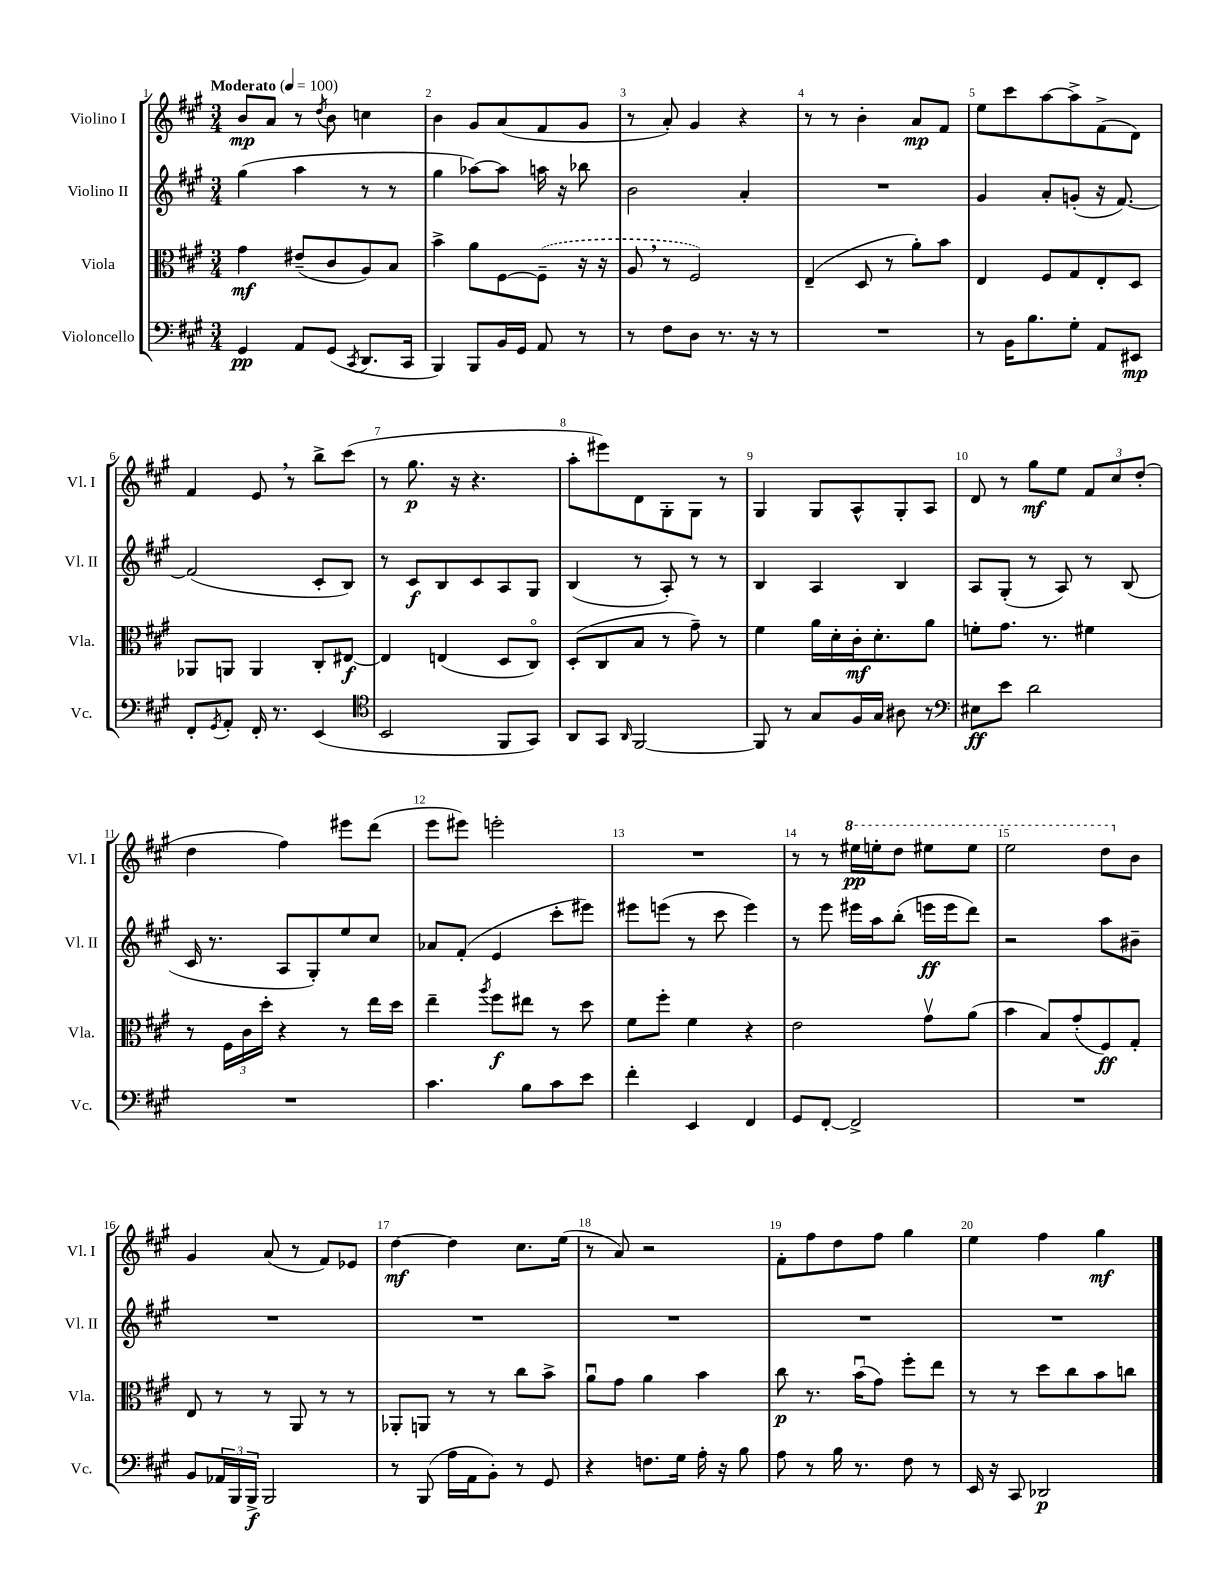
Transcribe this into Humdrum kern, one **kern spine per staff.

**kern	**dynam	**kern	**dynam	**kern	**dynam	**kern	**dynam
*part4	*part4	*part3	*part3	*part2	*part2	*part1	*part1
*staff4	*staff4	*staff3	*staff3	*staff2	*staff2	*staff1	*staff1
*I"Violoncello	*	*I"Viola	*	*I"Violino II	*	*I"Violino I	*
*I'Vc.	*	*I'Vla.	*	*I'Vl. II	*	*I'Vl. I	*
*clefF4	*	*clefC3	*	*clefG2	*	*clefG2	*
*k[f#c#g#]	*	*k[f#c#g#]	*	*k[f#c#g#]	*	*k[f#c#g#]	*
*M3/4	*	*M3/4	*	*M3/4	*	*M3/4	*
*MM100	*	*MM100	*	*MM100	*	*MM100	*
=1	=1	=1	=1	=1	=1	=1	=1
!	!	!	!	!	!	!LO:TX:a:B:t=Moderato	!
4GG#/	pp	4g#\	mf	(4gg#\	.	8b/L	mp
.	.	.	.	.	.	8a/J	.
8AA/L	.	(8e#X~/L	.	4aa\	.	8r	.
.	.	.	.	.	.	8qdd/	.
(8GG#/J	.	8c#/	.	.	.	8b\	.
8qCC#/	.	.	.	.	.	.	.
8.DD/L	.	8A/)	.	8r	.	4ccn\	.
.	.	8B/J	.	8r	.	.	.
16CC#/Jk	.	.	.	.	.	.	.
=2	=2	=2	=2	=2	=2	=2	=2
4BBB/)	.	4b^\	.	4gg#\	.	4b\	.
8BBB/L	.	8a\L	.	[8aa-X\L)	.	8g#/L	.
16BB/L	.	[8F#\	.	8aa-\J]	.	(8a/	.
16GG#/JJ	.	.	.	.	.	.	.
8AA/	.	(8F#~\J]	.	16aan\	.	8f#/	.
.	.	.	.	16r	.	.	.
8r	.	16r	.	8bb-X\	.	8g#/J	.
.	.	16r	.	.	.	.	.
=3	=3	=3	=3	=3	=3	=3	=3
8r	.	8A,/	.	2b\	.	8r	.
8F#\L	.	8r	.	.	.	8a'/)	.
8D\J	.	2F#/)	.	.	.	4g#/	.
8.r	.	.	.	.	.	.	.
.	.	.	.	4a'/	.	4r	.
16r	.	.	.	.	.	.	.
8r	.	.	.	.	.	.	.
=4	=4	=4	=4	=4	=4	=4	=4
2.r	.	(4E~/	.	2.r	.	8r	.
.	.	.	.	.	.	8r	.
.	.	8D/	.	.	.	4b'\	.
.	.	8r	.	.	.	.	.
.	.	8a'\L)	.	.	.	8a/L	mp
.	.	8b\J	.	.	.	8f#/J	.
=5	=5	=5	=5	=5	=5	=5	=5
8r	.	4E/	.	4g#/	.	8ee\L	.
16BB\KL	.	.	.	.	.	8ccc#\	.
8.B\	.	.	.	.	.	.	.
.	.	8F#/L	.	8a'/L	.	[8aa\	.
8G#'\J	.	8G#/	.	(8gn'/J	.	8aa^\]	.
8AA/L	.	8E'/	.	16r	.	(8f#^\	.
.	.	.	.	[8.f#/)	.	.	.
8EE#X/J	mp	8D/J	.	.	.	8d\J)	.
!!LO:LB:g=z
=6	=6	=6	=6	=6	=6	=6	=6
8FF#'/L	.	8AA-X/L	.	(2f#/]	.	4f#/	.
8qGG#/	.	.	.	.	.	.	.
8AA'/J	.	8AAn/J	.	.	.	.	.
16FF#'/	.	4AA/	.	.	.	8e,/	.
8.r	.	.	.	.	.	.	.
.	.	.	.	.	.	8r	.
(4EE/	.	8C#'/L	.	8c#'/L	.	8bb^\L	.
.	.	[8E#X/J	f	8B/J)	.	(8ccc#\J	.
=7	=7	=7	=7	=7	=7	=7	=7
*clefC4	*	*	*	*	*	*	*
2BB/	.	4E#/]	.	8r	.	8r	.
.	.	.	.	8c#/L	f	8.gg#\	p
.	.	(4En/	.	8B/	.	.	.
.	.	.	.	.	.	16r	.
.	.	.	.	8c#/	.	4.r	.
8FF#/L	.	8D/L	.	8A/	.	.	.
8GG#/J)	.	8C#/J)	.	8G#/J	.	.	.
=8	=8	=8	=8	=8	=8	=8	=8
8AA/L	.	(8D'/L	.	(4B/	.	8aa'\L	.
8GG#/J	.	8C#/	.	.	.	8eee#X\)	.
16qqAA/	.	.	.	.	.	.	.
[2FF#/	.	8B/J	.	8r	.	8d\	.
.	.	8r	.	8A'/)	.	8G#'\	.
.	.	8g#~\)	.	8r	.	8G#\J	.
.	.	8r	.	8r	.	8r	.
=9	=9	=9	=9	=9	=9	=9	=9
8FF#/]	.	4f#\	.	4B/	.	4G#/	.
8r	.	.	.	.	.	.	.
8G#/L	.	16a\LL	.	4A/	.	8G#/L	.
.	.	16d'\	.	.	.	.	.
16F#/L	.	16c#'\J	mf	.	.	8A^^/	.
16G#/JJ	.	8.d'\	.	.	.	.	.
8A#X\	.	.	.	4B/	.	8G#'/	.
8r	.	8a\J	.	.	.	8A/J	.
=10	=10	=10	=10	=10	=10	=10	=10
*clefF4	*	*	*	*	*	*	*
8E#X\L	ff	8fn'\L	.	8A/L	.	8d/	.
8e\J	.	8.g#\J	.	(8G#'/J	.	8r	.
2d\	.	.	.	8r	.	8gg#\L	mf
.	.	8.r	.	.	.	.	.
.	.	.	.	8A/)	.	8ee\J	.
.	.	4f#X\	.	8r	.	12f#/L	.
.	.	.	.	.	.	12cc#/	.
.	.	.	.	(8B/	.	.	.
.	.	.	.	.	.	(12dd'/J	.
!!LO:LB:g=z
=11	=11	=11	=11	=11	=11	=11	=11
2.r	.	8r	.	16c#/	.	4dd\	.
.	.	.	.	8.r	.	.	.
.	.	24F#\LL	.	.	.	.	.
.	.	24c#\	.	.	.	.	.
.	.	24dd'\JJ	.	.	.	.	.
.	.	4r	.	8A/L	.	4ff#\)	.
.	.	.	.	8G#'/)	.	.	.
.	.	8r	.	8ee/	.	8eee#X\L	.
.	.	16ee\LL	.	8cc#/J	.	(8ddd\J	.
.	.	16dd\JJ	.	.	.	.	.
=12	=12	=12	=12	=12	=12	=12	=12
4.c#\	.	4ee~\	.	8a-X/L	.	8eee\L	.
.	.	.	.	(8f#'/J	.	8eee#X\J)	.
.	.	8qaa/	.	.	.	.	.
.	.	8ff#\L	f	4e/	.	2eeen'\	.
8B\L	.	8ee#X\J	.	.	.	.	.
8c#\	.	8r	.	8ccc#'\L	.	.	.
8e\J	.	8dd\	.	8eee#X\J)	.	.	.
=13	=13	=13	=13	=13	=13	=13	=13
4f#'\	.	8f#\L	.	8eee#X\L	.	2.r	.
.	.	8ff#'\J	.	(8eeen\J	.	.	.
4EE/	.	4f#\	.	8r	.	.	.
.	.	.	.	8ccc#\	.	.	.
4FF#/	.	4r	.	4eee\)	.	.	.
=14	=14	=14	=14	=14	=14	=14	=14
8GG#/L	.	2e\	.	8r	.	8r	.
[8FF#'/J	.	.	.	8eee\	.	8r	.
*	*	*	*	*	*	*8va	*
2FF#^/]	.	.	.	16eee#X\LL	.	16eee#X\LL	pp
.	.	.	.	16aa\J	.	16eeen'\J	.
.	.	.	.	(8bb'\J	.	8ddd\J	.
.	.	8g#v\L	.	16eeen\LL	ff	8eee#X\L	.
.	.	.	.	16eee\J	.	.	.
.	.	(8a\J	.	8ddd\J)	.	8eee#\J	.
=15	=15	=15	=15	=15	=15	=15	=15
2.r	.	4b\	.	2r	.	2eee\	.
.	.	8B/L)	.	.	.	.	.
.	.	(8g#'/	.	.	.	.	.
.	.	8F#/)	ff	8aa\L	.	8ddd\L	.
*	*	*	*	*	*	*X8va	*
.	.	8G#'/J	.	8b#X~\J	.	8b\J	.
!!LO:LB:g=z
=16	=16	=16	=16	=16	=16	=16	=16
8BB/L	.	8E/	.	2.r	.	4g#/	.
24AA-X/L	.	8r	.	.	.	.	.
24BBB/	.	.	.	.	.	.	.
24BBB^/JJ	f	.	.	.	.	.	.
2BBB/	.	8r	.	.	.	(8a/	.
.	.	8AA/	.	.	.	8r	.
.	.	8r	.	.	.	8f#/L)	.
.	.	8r	.	.	.	8e-X/J	.
=17	=17	=17	=17	=17	=17	=17	=17
8r	.	8AA-X'/L	.	2.r	.	[4dd\	mf
(8BBB/	.	8AAn/J	.	.	.	.	.
16A\LL	.	8r	.	.	.	4dd\]	.
16AA\J	.	.	.	.	.	.	.
8BB'\J)	.	8r	.	.	.	.	.
8r	.	8cc#\L	.	.	.	8.cc#\L	.
8GG#/	.	8b^\J	.	.	.	.	.
.	.	.	.	.	.	(16ee\Jk	.
=18	=18	=18	=18	=18	=18	=18	=18
4r	.	8au\L	.	2.r	.	8r	.
.	.	8g#\J	.	.	.	8a/)	.
8.Fn\L	.	4a\	.	.	.	2r	.
16G#\Jk	.	.	.	.	.	.	.
16A'\	.	4b\	.	.	.	.	.
16r	.	.	.	.	.	.	.
8B\	.	.	.	.	.	.	.
=19	=19	=19	=19	=19	=19	=19	=19
8A\	.	8cc#\	p	2.r	.	8f#'\L	.
8r	.	8.r	.	.	.	8ff#\	.
16B\	.	.	.	.	.	8dd\	.
8.r	.	(16bu\KL	.	.	.	.	.
.	.	8g#\J)	.	.	.	8ff#\J	.
8F#\	.	8ff#'\L	.	.	.	4gg#\	.
8r	.	8ee\J	.	.	.	.	.
=20	=20	=20	=20	=20	=20	=20	=20
16EE/	.	8r	.	2.r	.	4ee\	.
16r	.	.	.	.	.	.	.
8CC#/	.	8r	.	.	.	.	.
2DD-X/	p	8dd\L	.	.	.	4ff#\	.
.	.	8cc#\	.	.	.	.	.
.	.	8b\	.	.	.	4gg#\	mf
.	.	8ccn\J	.	.	.	.	.
==	==	==	==	==	==	==	==
*-	*-	*-	*-	*-	*-	*-	*-
